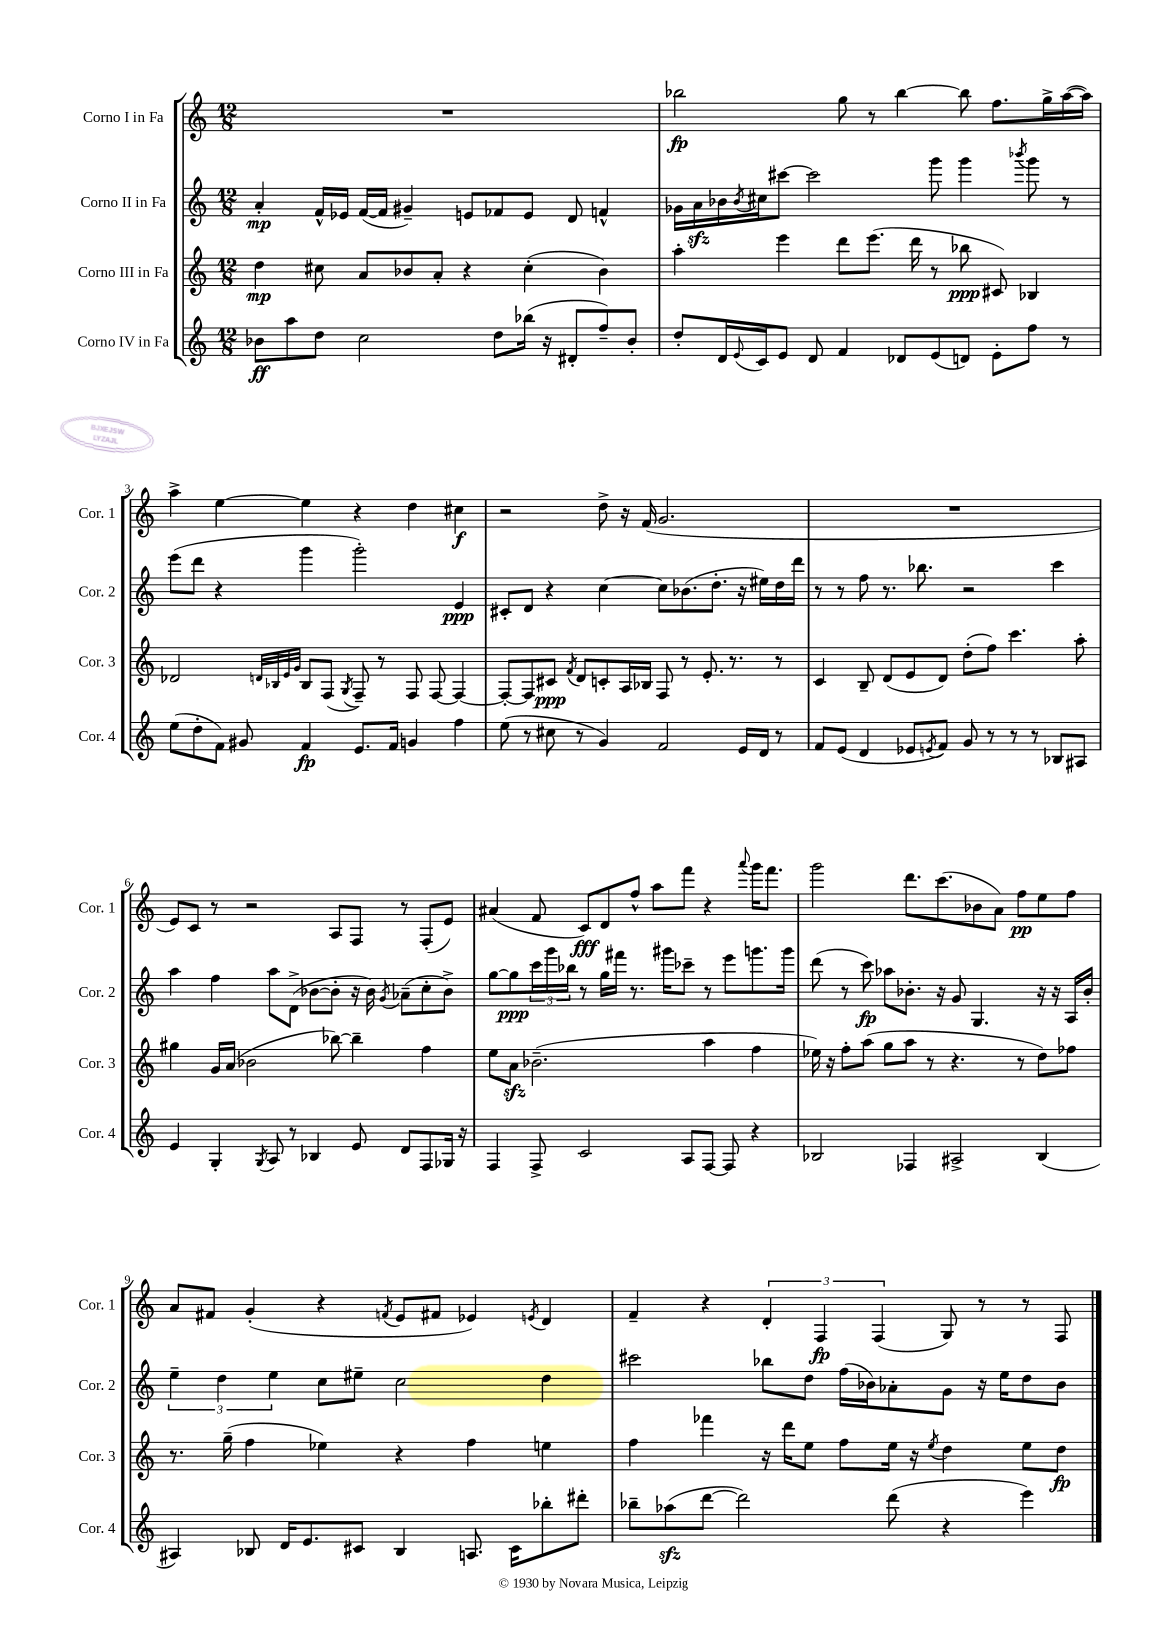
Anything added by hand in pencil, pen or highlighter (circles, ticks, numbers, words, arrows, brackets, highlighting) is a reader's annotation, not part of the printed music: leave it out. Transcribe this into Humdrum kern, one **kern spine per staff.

**kern	**dynam	**kern	**dynam	**kern	**dynam	**kern	**dynam
*part4	*part4	*part3	*part3	*part2	*part2	*part1	*part1
*staff4	*staff4	*staff3	*staff3	*staff2	*staff2	*staff1	*staff1
*I"Corno IV in Fa	*	*I"Corno III in Fa	*	*I"Corno II in Fa	*	*I"Corno I in Fa	*
*I'Cor. 4	*	*I'Cor. 3	*	*I'Cor. 2	*	*I'Cor. 1	*
*clefG2	*	*clefG2	*	*clefG2	*	*clefG2	*
*k[]	*	*k[]	*	*k[]	*	*k[]	*
*M12/8	*	*M12/8	*	*M12/8	*	*M12/8	*
=1	=1	=1	=1	=1	=1	=1	=1
8b-X\L	ff	4dd\	mp	4a'/	mp	1.r	.
8aa\	.	.	.	.	.	.	.
8dd\J	.	8cc#X\	.	16f^^/LL	.	.	.
.	.	.	.	16e-X/JJ	.	.	.
2cc\	.	8a/L	.	([16f/LL	.	.	.
.	.	.	.	16f/JJ]	.	.	.
.	.	8b-X/	.	4g#X~/)	.	.	.
.	.	8a'/J	.	.	.	.	.
.	.	4r	.	8en/L	.	.	.
8dd\L	.	.	.	8f-X/	.	.	.
(16bb-X\Jk	.	(4cc#'\	.	8e/J	.	.	.
16r	.	.	.	.	.	.	.
8d#X'/L	.	.	.	8d/	.	.	.
8ff~/)	.	4b-\)	.	4fn^^/	.	.	.
8b-'/J	.	.	.	.	.	.	.
=2	=2	=2	=2	=2	=2	=2	=2
8dd'/L	.	4aa'\	.	16g-X\LL	.	2bb-X\	fp
.	.	.	.	16azz\	.	.	.
16d/L	.	.	.	16b-X\	.	.	.
8qqe/	.	.	.	8qb-/	.	.	.
16c/J	.	.	.	16cc#X\J	.	.	.
8e/J	.	4eee\	.	[8ccc#X\J	.	.	.
8d/	.	.	.	2ccc#\]	.	.	.
4f/	.	8ddd\L	.	.	.	8gg\	.
.	.	(8.eee\J	.	.	.	8r	.
8d-X/L	.	.	.	.	.	[4bb-\	.
.	.	16ddd\	.	.	.	.	.
(8e/	.	8r	.	8ggg\	.	.	.
8dn/J)	.	8bb-X\	ppp	4ggg\	.	8bb-\]	.
8e'\L	.	8c#X/)	.	.	.	8.ff\L	.
.	.	.	.	8qbbb-X/	.	.	.
8ff\J	.	4B-X/	.	8ggg\	.	.	.
.	.	.	.	.	.	16gg^\L	.
8r	.	.	.	8r	.	([16aa\	.
.	.	.	.	.	.	16aa\JJ])	.
!!LO:LB:g=z
=3	=3	=3	=3	=3	=3	=3	=3
(8ee\L	.	2d-X/	.	(8eee\L	.	4aa^\	.
8dd'\	.	.	.	8ddd\J	.	.	.
8f\J)	.	.	.	4r	.	[4ee\	.
8g#X/	.	.	.	.	.	.	.
.	.	32qqdn/LLL	.	.	.	.	.
.	.	32qqB-X/	.	.	.	.	.
.	.	32qqe/	.	.	.	.	.
.	.	32qqg/JJJ	.	.	.	.	.
4f/	fp	8B-/L	.	4ggg\	.	4ee\]	.
.	.	(8F/J	.	.	.	.	.
.	.	8qG/	.	.	.	.	.
8.e/L	.	8F~/)	.	2ggg'\)	.	4r	.
.	.	8r	.	.	.	.	.
16f/Jk	.	.	.	.	.	.	.
4gn/	.	8F/	.	.	.	4dd\	.
.	.	[8F/	.	.	.	.	.
4ff\	.	4F/_	.	4e/	ppp	4cc#X\	f
=4	=4	=4	=4	=4	=4	=4	=4
(8ee\	.	8F'/L_	.	8c#X'/L	.	2r	.
8r	.	8F/]	.	8d/J	.	.	.
8cc#X\	.	8c#X/J	ppp	4r	.	.	.
.	.	8qf/	.	.	.	.	.
8r	.	8d/L	.	.	.	.	.
4g/)	.	8cn'/	.	[4cc\	.	8dd^\	.
.	.	16A/L	.	.	.	16r	.
.	.	16B-X/JJ	.	.	.	(16f/	.
2f/	.	8F/	.	8cc\L]	.	2.g/	.
.	.	8r	.	(8.b-X\	.	.	.
.	.	8.e'/	.	.	.	.	.
.	.	.	.	8.dd'\J	.	.	.
.	.	8.r	.	.	.	.	.
16e/LL	.	.	.	16r	.	.	.
16d/JJ	.	.	.	16ee#X\LL)	.	.	.
8r	.	8r	.	16dd\	.	.	.
.	.	.	.	16ddd\JJ	.	.	.
=5	=5	=5	=5	=5	=5	=5	=5
8f/L	.	4c/	.	8r	.	1.r	.
(8e/J	.	.	.	8r	.	.	.
4d/	.	8B~/	.	8ff\	.	.	.
.	.	(8d/L	.	8.r	.	.	.
8e-X/L	.	8e/	.	.	.	.	.
.	.	.	.	8.bb-X\	.	.	.
8qen/	.	.	.	.	.	.	.
8f/J)	.	8d/J)	.	.	.	.	.
8g/	.	(8dd'\L	.	2r	.	.	.
8r	.	8ff\J)	.	.	.	.	.
8r	.	4.ccc\	.	.	.	.	.
8r	.	.	.	.	.	.	.
8B-X/L	.	.	.	4ccc\	.	.	.
8A#X/J	.	8aa'\	.	.	.	.	.
!!LO:LB:g=z
=6	=6	=6	=6	=6	=6	=6	=6
4e/	.	4gg#X\	.	4aa\	.	8e/L)	.
.	.	.	.	.	.	8c/J	.
4G'/	.	16g/LL	.	4ff\	.	8r	.
.	.	(16a/JJ	.	.	.	.	.
.	.	2b-X\	.	.	.	2r	.
8qG/	.	.	.	.	.	.	.
8A/	.	.	.	8aa\L	.	.	.
8r	.	.	.	(8d^\J	.	.	.
4B-X/	.	.	.	[8b-X\L	.	.	.
.	.	[8bb-X\)	.	8b-'\J]	.	8A/L	.
8e/	.	4bb-~\]	.	16r	.	8F/J	.
.	.	.	.	16b-\)	.	.	.
.	.	.	.	8qg/	.	.	.
8d/L	.	.	.	(8a-X~\L	.	8r	.
8F/	.	4ff\	.	8cc'\	.	(8F'/L	.
16G-X/Jk	.	.	.	8b-^\J)	.	8e/J)	.
16r	.	.	.	.	.	.	.
=7	=7	=7	=7	=7	=7	=7	=7
4F/	.	8ee\L	.	[8gg\L	.	(4a#X/	.
.	.	8azz\J	.	8gg\]	ppp	.	.
8F^/	.	(2.b-X~\	.	24ccc\L	.	8f/	.
.	.	.	.	24ggg\	.	.	.
.	.	.	.	24bb-X\JJ	.	.	.
2c/	.	.	.	8r	.	8c/L)	fff
.	.	.	.	16gg\LL	.	8d/	.
.	.	.	.	16fff#X\JJ	.	.	.
.	.	.	.	8.r	.	8ff^^/J	.
.	.	.	.	.	.	8aa\L	.
.	.	.	.	16ggg#X\KL	.	.	.
8A/L	.	.	.	8ccc-X~\J	.	8fff\J	.
[8F/J	.	4aa\	.	8r	.	4r	.
8F/]	.	.	.	8eee\L	.	.	.
.	.	.	.	.	.	8qqaaa/	.
4r	.	4ff\	.	8.gggn\	.	16ggg\KL	.
.	.	.	.	.	.	8.fff\J	.
.	.	.	.	16ggg\Jk	.	.	.
=8	=8	=8	=8	=8	=8	=8	=8
2B-X/	.	16ee-X\)	.	(8ddd\	.	2ggg\	.
.	.	16r	.	.	.	.	.
.	.	8ff'\L	.	8r	.	.	.
.	.	(8aa\J	.	8ccc\)	fp	.	.
.	.	8gg\L	.	8aa-X\L	.	.	.
4F-X/	.	8aa\J	.	8.b-X'\J	.	8.ddd\L	.
.	.	8r	.	.	.	.	.
.	.	.	.	16r	.	(8.ccc\	.
2A#X^/	.	4.r	.	8g/	.	.	.
.	.	.	.	4.G/	.	8b-X\	.
.	.	.	.	.	.	8a\J)	.
.	.	8r	.	.	.	8ff\L	pp
(4B-/	.	8dd\L)	.	16r	.	8ee\	.
.	.	.	.	16r	.	.	.
.	.	8ff-X\J	.	16A/LL	.	8ff\J	.
.	.	.	.	16b-'/JJ	.	.	.
!!LO:LB:g=z
=9	=9	=9	=9	=9	=9	=9	=9
4A#X/)	.	8.r	.	6ee~\	.	8a/L	.
.	.	.	.	.	.	8f#X/J	.
.	.	.	.	6dd\	.	.	.
.	.	(16gg~\	.	.	.	.	.
8B-X/	.	4ff\	.	.	.	(4g'/	.
.	.	.	.	6ee\	.	.	.
16d/KL	.	.	.	.	.	.	.
8.e/	.	.	.	.	.	.	.
.	.	4ee-X\)	.	8cc\L	.	4r	.
8c#X/J	.	.	.	8ee#X~\J	.	.	.
.	.	.	.	.	.	8qfn/	.
4B-/	.	4r	.	2cc\	.	8e/L	.
.	.	.	.	.	.	8f#X/J	.
8.An/	.	4ff\	.	.	.	4e-X/)	.
16c#\KL	.	.	.	.	.	.	.
.	.	.	.	.	.	8qen/	.
8bb-X'\	.	4een\	.	4dd\	.	4d/	.
8ddd#X'\J	.	.	.	.	.	.	.
=10	=10	=10	=10	=10	=10	=10	=10
8bb-X~\L	.	4ff\	.	2ccc#X\	.	4f~/	.
(8aa-Xzz\	.	.	.	.	.	.	.
[8ddd\J	.	4fff-X\	.	.	.	4r	.
2ddd\])	.	.	.	.	.	.	.
.	.	16r	.	8bb-X\L	.	6d'/	.
.	.	16ddd\KL	.	.	.	.	.
.	.	8ee\J	.	8dd\J	.	.	.
.	.	.	.	.	.	6F/	fp
.	.	8ff\L	.	(16ff\LL	.	.	.
.	.	.	.	16b-X\J)	.	.	.
.	.	.	.	.	.	(6F/	.
(8ddd\	.	16ee\Jk	.	8a-X'\	.	.	.
.	.	16r	.	.	.	.	.
.	.	8qee/	.	.	.	.	.
4r	.	4dd\	.	8g\J	.	8G/)	.
.	.	.	.	16r	.	8r	.
.	.	.	.	16ee\KL	.	.	.
4eee\)	.	8ee\L	.	8dd\	.	8r	.
.	.	8dd\J	fp	8b-\J	.	8F/	.
==	==	==	==	==	==	==	==
*-	*-	*-	*-	*-	*-	*-	*-
